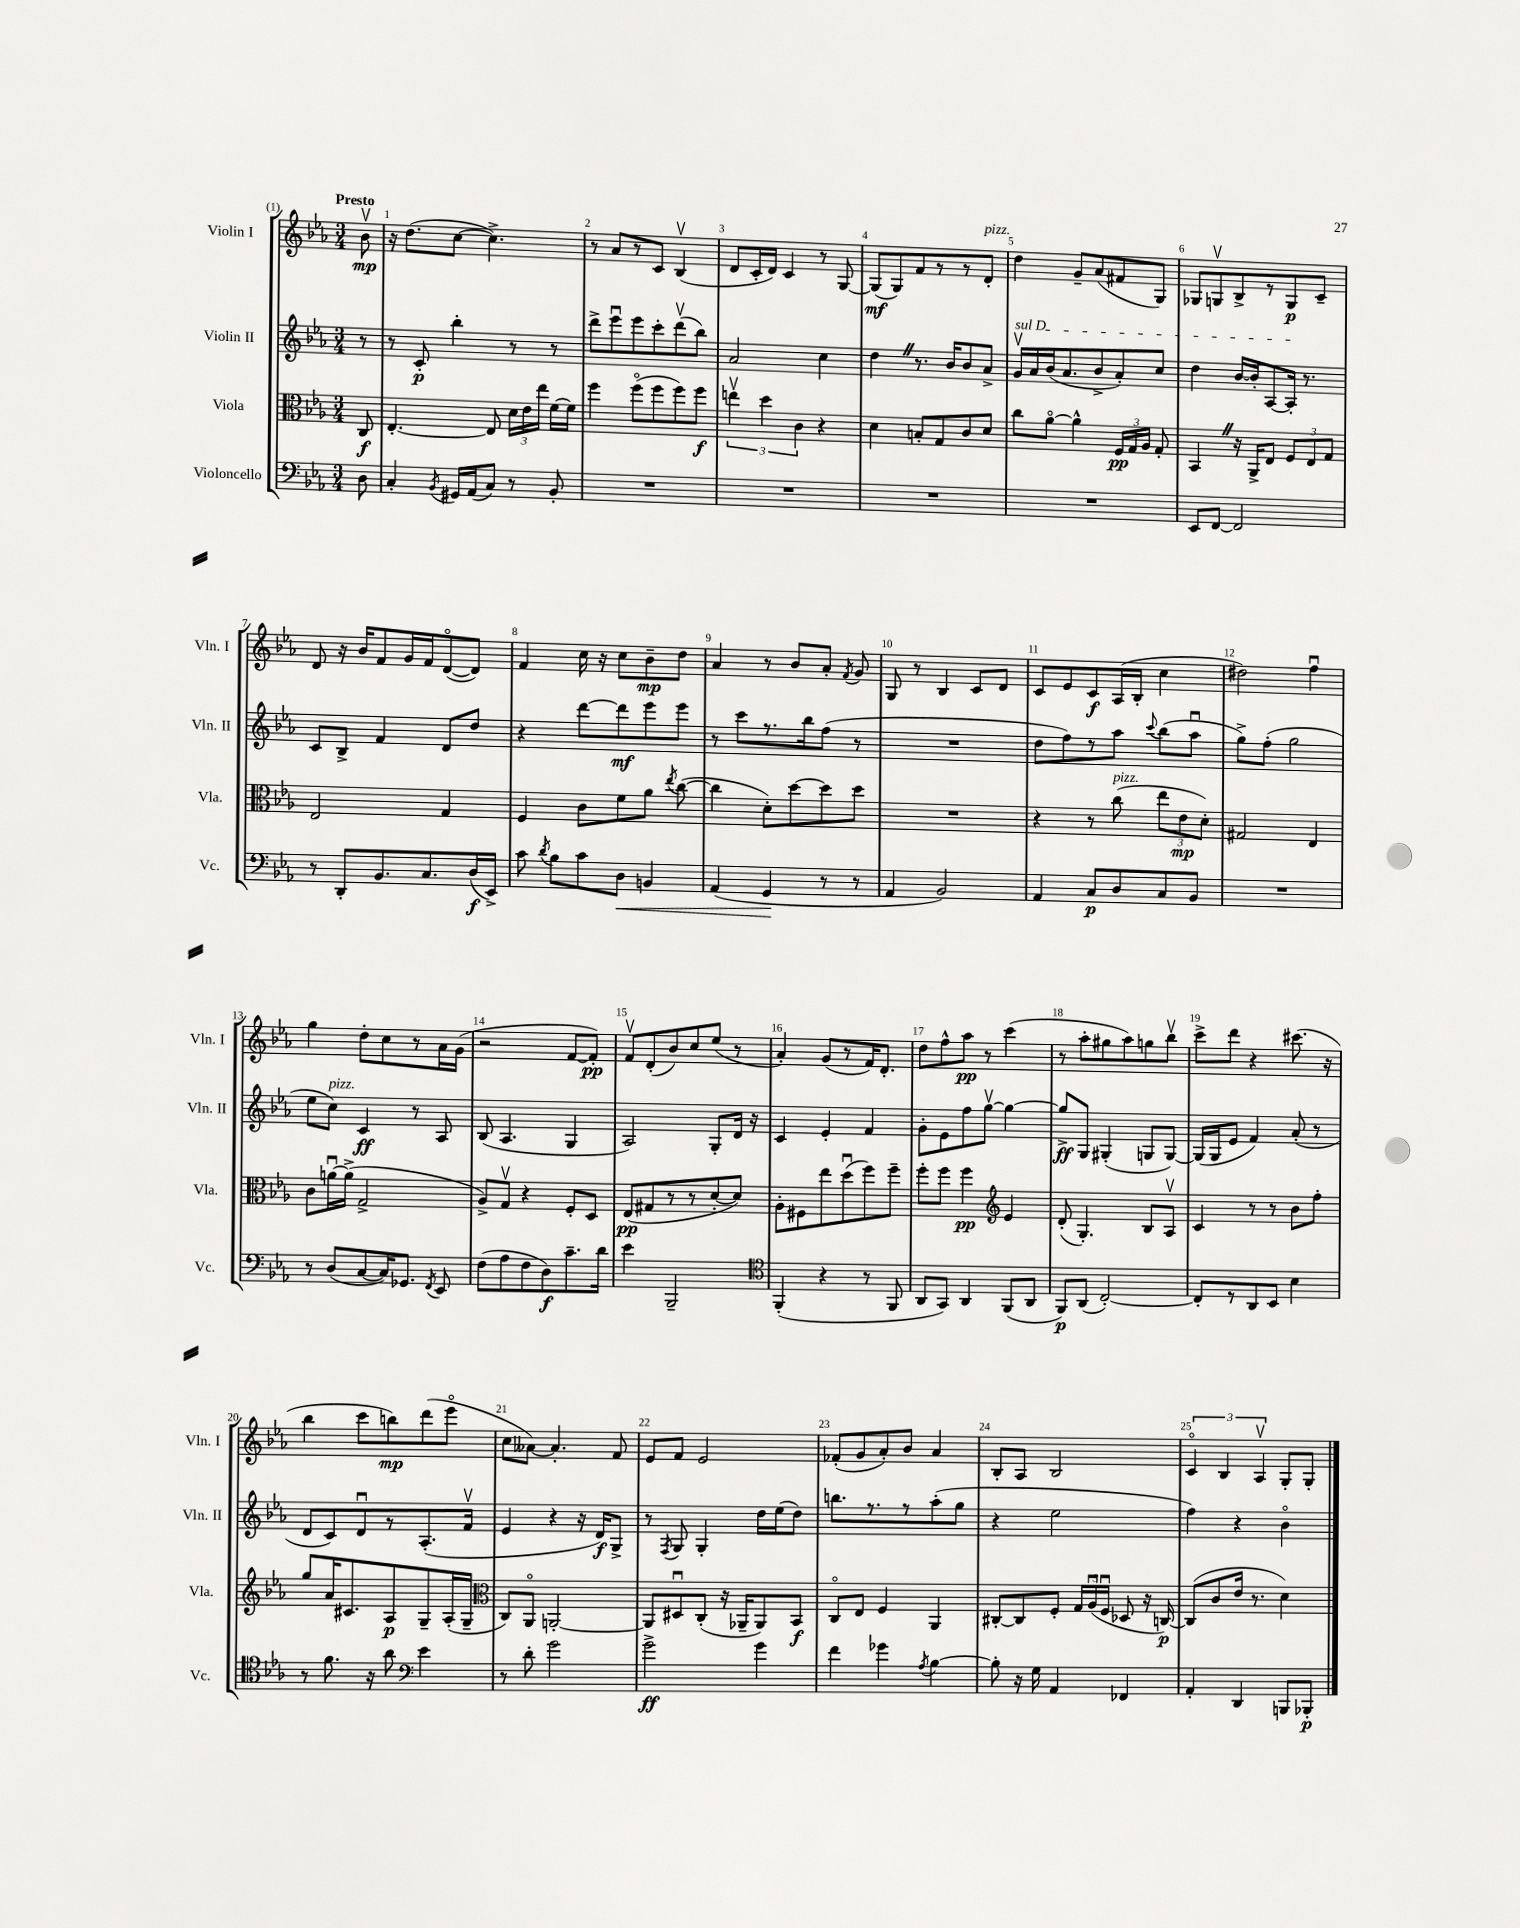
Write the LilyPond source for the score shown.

<<
\new StaffGroup <<
\new Staff = "s0" \with { instrumentName = "Violin I" shortInstrumentName = "Vln. I" } {
    \clef treble \key ees \major \numericTimeSignature \time 3/4 \partial 8 \tempo "Presto"
    \autoBeamOff bes'8\upbow\mp |
    r16 d''8.[( c''8]~ c''4.->) |
    r8 aes'8[ r8 c'8] bes4\upbow( |
    d'8[ c'16-. d'16]) c'4 r8 g8~ |
    g8[\mf( g8) f'8 r8 r8 d'8]-.^\markup { \italic "pizz." } |
    d''4 g'8[-- aes'8( fis'8 g8]) |
    ges8[ g8\upbow bes8-> r8 g8\p c'8]-- |
    d'8 r16 bes'16[ f'8 g'16 f'16 d'8~\flageolet( d'8]) |
    f'4 c''16 r16 c''8[ bes'8--\mp d''8] |
    aes'4 r8 bes'8[ aes'8]-. \acciaccatura { f'8 } g'8 |
    g8 r8 bes4 c'8[ d'8] |
    c'8[ ees'8 c'8\f aes16( bes16]-. c''4 |
    dis''2) f''4\downbow |
    g''4 d''8[-. c''8 r8 aes'16 g'16]( |
    r2 f'8[~ f'8]-.\pp) |
    f'8[\upbow d'8-.( bes'8) c''8 ees''8]( r8 |
    aes'4-.) g'8[( r8 f'16) d'8.]-. |
    d''8[ f''8-^ aes''8]\pp r8 c'''4( |
    r8 aes''8[-. gis''8 aes''8) g''8 bes''8]\upbow |
    c'''8[-> d'''8] r4 cis'''8.( r16 |
    bes''4 c'''8[ b''8\mp) d'''8( ees'''8]\flageolet |
    c''8[ aeses'8]~) aeses'4.-. f'8 |
    ees'8[ f'8] ees'2 |
    fes'8[-.( g'8 aes'8-.) bes'8] aes'4 |
    bes8[-. aes8] bes2 |
    \tuplet 3/2 { c'4\flageolet bes4 aes4\upbow } g8[-. g8]-. \bar "|." |
}
\new Staff = "s1" \with { instrumentName = "Violin II" shortInstrumentName = "Vln. II" } {
    \clef treble \key ees \major \numericTimeSignature \time 3/4 \partial 8
    \autoBeamOff r8 |
    r8 c'8-.\p bes''4-. r8 r8 |
    d'''8[-> ees'''8\downbow ees'''8 c'''8-. d'''8\upbow( bes''8]) |
    aes'2 c''4 |
    d''4 \once \override BreathingSign.text = \markup { \musicglyph "scripts.caesura.straight" } \breathe r8. bes'16[ bes'8 aes'8]-> |
    \once \override TextSpanner.bound-details.left.text = \markup { \italic "sul D" } g'16[\upbow\startTextSpan aes'16 bes'16( aes'8. bes'8-> aes'8-.) c''8] |
    d''4 bes'16[~ bes'16-. aes8~ aes16]-.\stopTextSpan r8. |
    c'8[ bes8]-> f'4 d'8[ d''8] |
    r4 d'''8[~ d'''8\mf ees'''8 ees'''8] |
    r8 c'''8[ r8. bes''16 f''8]( r8 |
    R2. |
    d''8[ f''8) r8 aes''8] \appoggiatura { c'''8 } bes''8[( aes''8]\downbow |
    g''8[->) f''8]-.( g''2 |
    ees''8[ c''8]^\markup { \italic "pizz." }) c'4\ff r8 aes8 |
    bes8( aes4. g4 |
    aes2) g8[-. d'16] r16 |
    c'4 ees'4-. f'4 |
    g'8[-. ees'8 f''8 g''8]~\upbow g''4~ |
    g''8[->\ff g8] gis4-.( g8[ g8]~) |
    g16[( g16 ees'8] f'4) aes'8-.( r8 |
    d'8[ c'8) d'8\downbow r8 aes8.-.( f'16]\upbow |
    ees'4 r4 r16 d'16[\f) g8]-> |
    r8 \acciaccatura { f8 } g8 g4-. d''16[ ees''16( d''8]) |
    b''8.[ r8. r8 aes''8-.( g''8] |
    r4 ees''2 |
    f''4) r4 bes'4\flageolet \bar "|." |
}
\new Staff = "s2" \with { instrumentName = "Viola" shortInstrumentName = "Vla." } {
    \clef alto \key ees \major \numericTimeSignature \time 3/4 \partial 8
    \autoBeamOff c8\f |
    ees4.~-. ees8 \tuplet 3/2 { d'16[ ees'16 ees''16] } f'16[~ f'16] |
    f''4 f''8[\flageolet( f''8 f''8) f''8]\f |
    \tuplet 3/2 { e''4\upbow d''4 c'4 } r4 |
    d'4 b8[-. g8 c'8 d'8] |
    c''8[ aes'8]~\flageolet aes'4-^ \tuplet 3/2 { f16[\pp g16 aes16] } g8-. |
    bes,4 \once \override BreathingSign.text = \markup { \musicglyph "scripts.caesura.straight" } \breathe r16 aes,16[-> ees8] \tuplet 3/2 { f8[ ees8 g8] } |
    ees2 g4 |
    f4 c'8[ f'8 aes'8] \acciaccatura { ees''8 } c''8~( |
    c''4 d'8[-.) d''8~ d''8 d''8] |
    R2. |
    r4 r8 c''8^\markup { \italic "pizz." }( \tuplet 3/2 { ees''8[ ees'8\mp d'8]-.) } |
    gis2 ees4 |
    c'8[ a'16~\downbow a'16]->( g2-> |
    aes8[->) g8]\upbow r4 f8[-. d8] |
    ees8[\pp( gis8 r8 r8 d'8~-. d'8]) |
    aes8[-. fis8 ees''8 d''8\downbow( f''8) f''8]-- |
    f''8[-. f''8] f''4\pp \clef treble ees'4 |
    d'8-.( g4.-.) bes8[ aes8]\upbow |
    c'4 r8 r8 bes'8[ f''8]-. |
    g''8[ aes'16 cis'8. aes8\p g8-- aes16-.( g16]-- |
    \clef alto c8[) aes,8]\flageolet a,2~-. |
    a,8[ dis8\downbow c8]-.( r16 aes,16[-- aes,8) bes,8]\f |
    c8[\flageolet ees8] f4 aes,4 |
    cis8[~-. cis8 f8]-. \tuplet 3/2 { g16[ aes16\downbow( f16]\downbow } des8 r16 c16~\p) |
    c8[( c'8 ees'16] r8. d'4) \bar "|." |
}
\new Staff = "s3" \with { instrumentName = "Violoncello" shortInstrumentName = "Vc." } {
    \clef bass \key ees \major \numericTimeSignature \time 3/4 \partial 8
    \autoBeamOff d8 |
    c4-. \acciaccatura { bes,8 } gis,16[ aes,16( c8]) r8 bes,8-. |
    R2. |
    R2. |
    R2. |
    R2. |
    ees,8[ f,8]~ f,2 |
    r8 d,8[-. bes,8. c8. d16\f( ees,16]->) |
    c'8 \acciaccatura { d'8 } bes8[ c'8 d8]\< b,4 |
    aes,4( g,4\! r8 r8 |
    aes,4 bes,2) |
    aes,4 c8[\p d8 c8 bes,8] |
    R2. |
    r8 d8[( c8~ c16) ges,8.] \acciaccatura { f,8 } ees,8 |
    f8[( aes8 f8 d8\f) c'8.-- d'16] |
    ees'4 bes,,2-- |
    \clef tenor f,4-.( r4 r8 f,8 |
    aes,8[ g,8]) aes,4 f,8[( aes,8] |
    f,8[\p) aes,8]( c2~-.) |
    c8[-. r8 aes,8 bes,8] bes4 |
    r8 f'8. r16 aes'8 \clef bass ees'4 |
    r8 d'8-. g'2 |
    g'2->\ff g'4 |
    f'4 ges'4 \acciaccatura { aes8 } bes4~ |
    bes8-. r16 g16 aes,4 fes,4 |
    aes,4-. d,4 b,,8[ bes,,8]-.\p \bar "|." |
}
>>
>>
\layout { \context { \Score \override BarNumber.break-visibility = ##(#f #t #t) barNumberVisibility = #all-bar-numbers-visible } }
